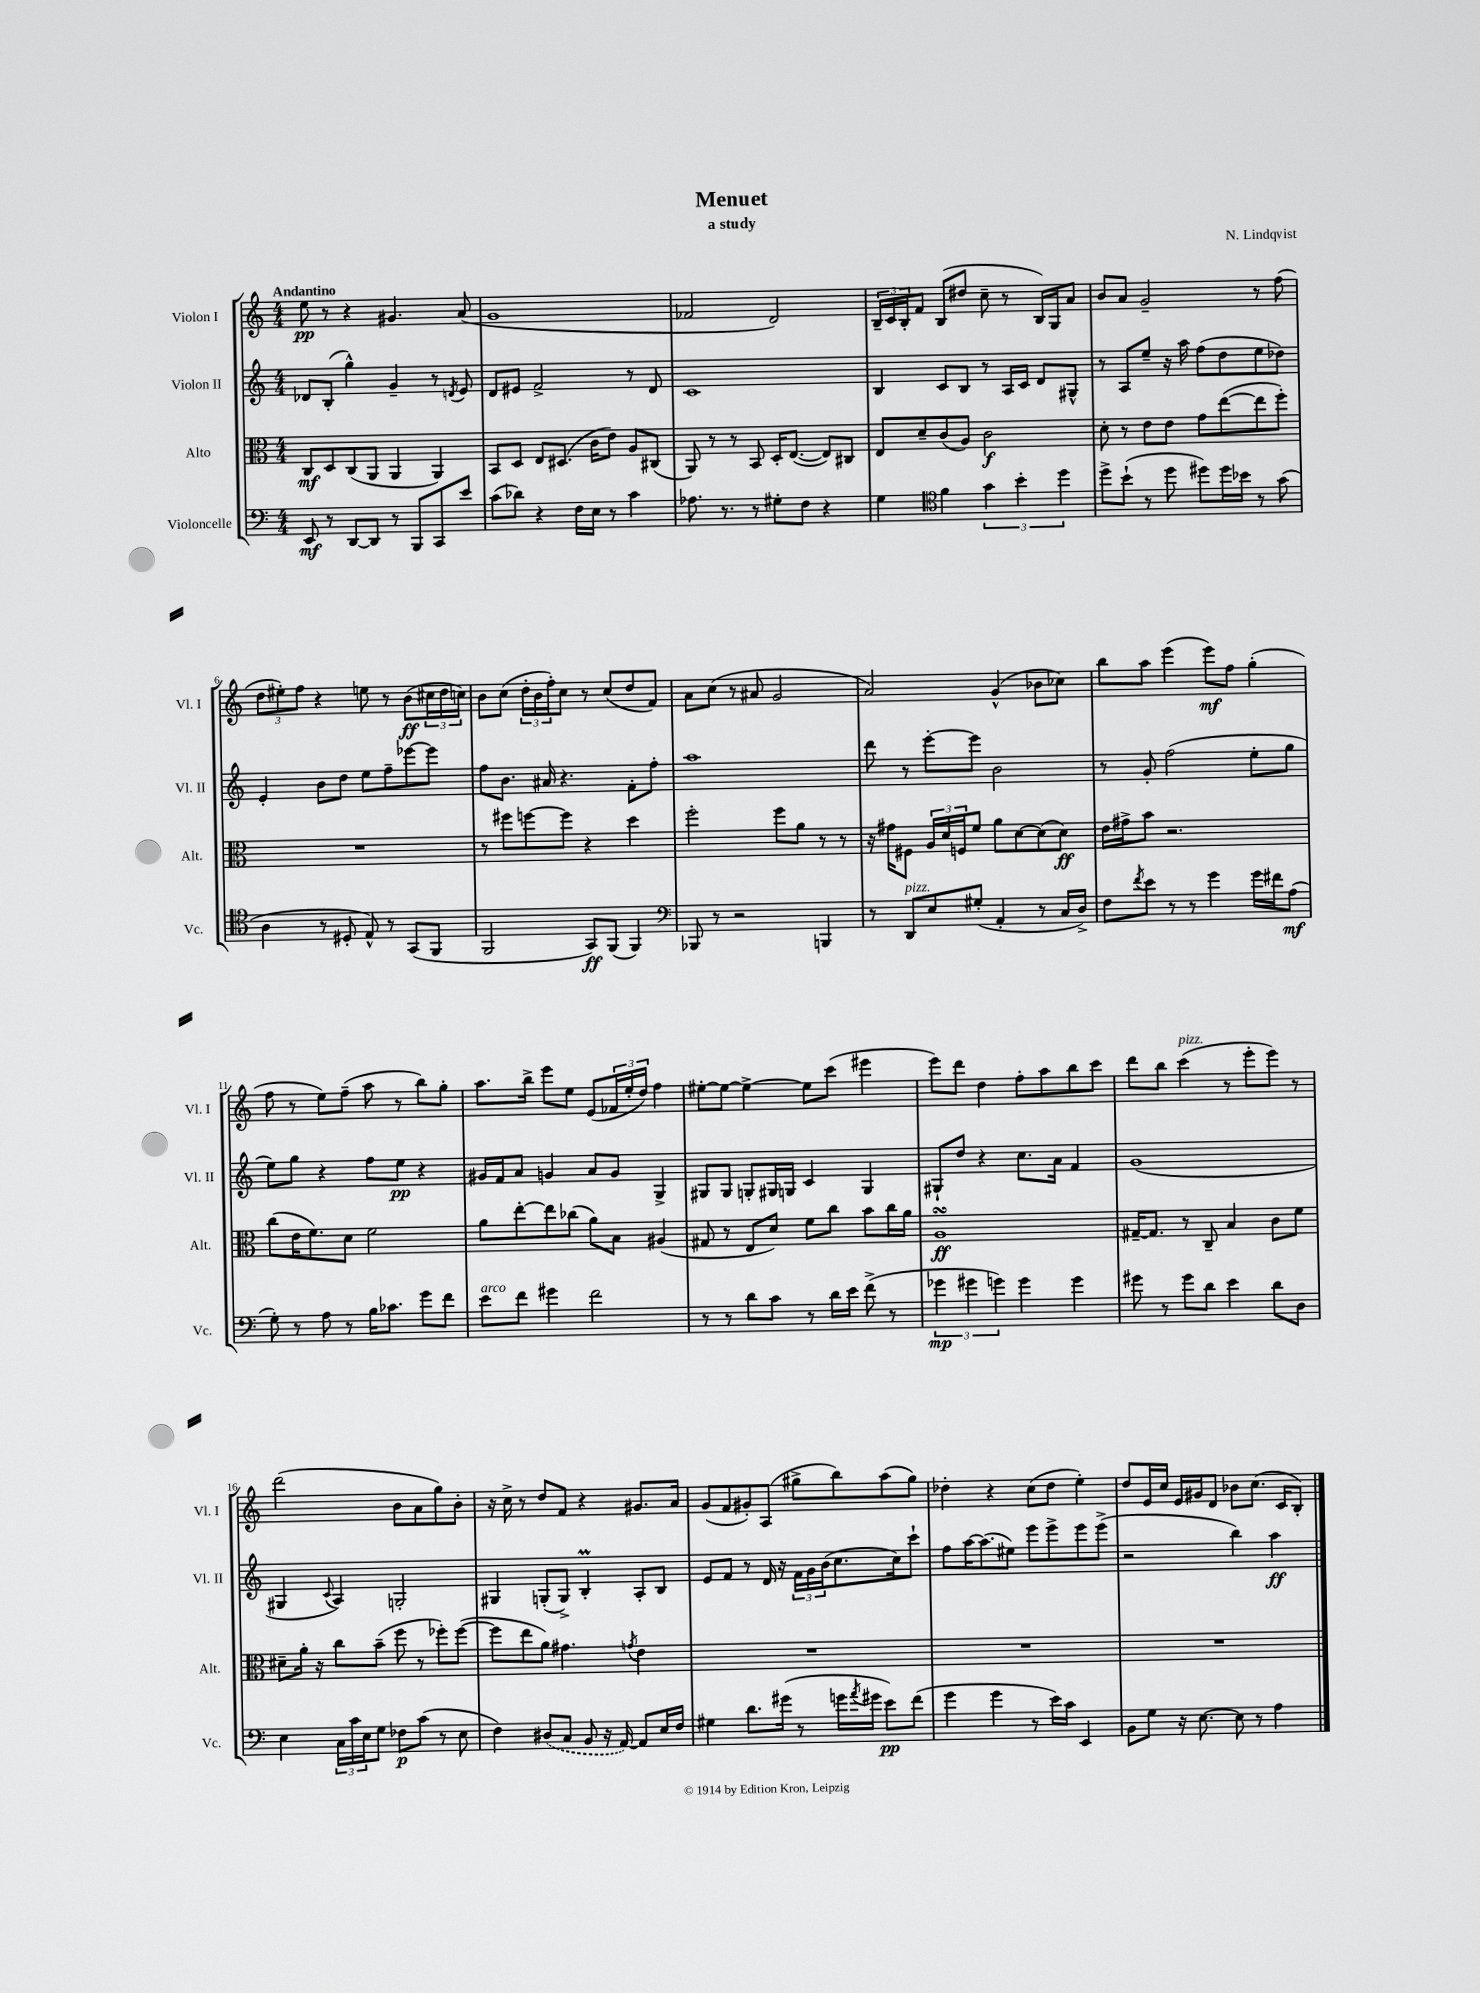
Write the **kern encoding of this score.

**kern	**kern	**kern	**kern
*staff4	*staff3	*staff2	*staff1
*clefF4	*clefC3	*clefG2	*clefG2
*k[]	*k[]	*k[]	*k[]
*M4/4	*M4/4	*M4/4	*M4/4
8EE	8C	8d-	8ee
8r	8D	(8B'	8r
[8DD	(8C	4gg^^)	4r
8DD]	8AA	.	.
8r	4AA	4g~	4.g#
8BBB	.	.	.
8CC	4AA)	8r	.
.	.	8qd	.
8e	.	8e	(8a
=	=	=	=
(8c	8BB	8d	1g
8d-)	8D	8e#	.
4r	8E	2f^	.
.	(8.D#	.	.
16F	.	.	.
16E	16c	.	.
8r	8e)	.	.
4c	8A	8r	.
.	(8C#	8d	.
=	=	=	=
8.A-	8AA)	1c	2f-
.	8r	.	.
8.r	.	.	.
.	8r	.	.
8r	8BB	.	.
8G#'	16D'	.	2d)
.	([8.E	.	.
8F	.	.	.
4r	8E])	.	.
.	8C#	.	.
=	=	=	=
4G	8E	4B	24B~
.	.	.	24c
.	.	.	24B'
.	8d~	.	8f
*clefC4	*	*	*
4f	(8c	8c	(8B
.	8A)	8B	8dd#
6g	2c	8r	8cc~
.	.	16A	8r
6b'	.	.	.
.	.	16c	.
.	.	8d	16B)
.	.	.	16G
6dd	.	.	.
.	.	8G#^^	8a
=	=	=	=
8dd^	8d'	8r	8b
(8b`	8r	8A	8a
8r	8e	8ee~	2g~
8dd	8e	16r	.
.	.	16aa	.
8dd#)	8g	(8ff	.
16dd#	([8ee	8dd	.
16b-	.	.	.
8r	8ee]	8ee	8r
(8g	8ff')	8dd-)	(8ff
=	=	=	=
4A	1r	4e'	12dd
.	.	.	12ee#')
.	.	.	12ff
8r	.	8b	4r
8D#'	.	8dd	.
8E^^)	.	8ee	8ee
8r	.	8ff~	8r
(8GG	.	[8eee-	(8b
8FF	.	8eee-]	24cc#
.	.	.	24dd
.	.	.	24cc)
=	=	=	=
2FF	8r	8ff	8b
.	8ff#	8.b	(8cc
.	[8ff	.	24dd'
.	.	.	24b
.	.	16a#	.
.	.	.	24ff')
.	8ff]	4.r	8cc
8GG)	4r	.	8r
(8FF	.	.	(8cc
4FF)	4dd	8f'	8dd
.	.	8ff'	8f)
=	=	=	=
*clefF4	*	*	*
8BBB-	2ff'	1aa	8a
8r	.	.	(8cc
2r	.	.	8r
.	.	.	8a#
.	8ff	.	2g
.	8a	.	.
4BBB	8r	.	.
.	8r	.	.
=	=	=	=
8r	16r	8ddd	2a)
.	16g#	.	.
8DD	8F#	8r	.
8E	24A	[8eee'	.
.	24d	.	.
.	24F	.	.
(8G#'	8f	8eee]	.
4AA'	8a	2b	(4g^^
.	[8d	.	.
8r	(8d]	.	8b-
16C	8d)	.	8cc-)
16D^)	.	.	.
=	=	=	=
8F	16e	8r	8bb
.	16g#^	.	.
8qf	.	.	.
8e	8b	8g'	8aa
8r	2.r	(2ff	(4eee
8r	.	.	.
4g	.	.	8eee)
.	.	.	8ff
16g	.	8ee'	(4gg'
16f#	.	.	.
(8A	.	8gg	.
=	=	=	=
8G')	(8cc	8ee)	8ff
8r	16e	8gg	8r
.	8.f)	.	.
8A	.	4r	8ee)
8r	8d	.	(8ff~
16B	2f	8ff	8aa
8.c-	.	.	.
.	.	8ee	8r
8g	.	4r	8bb)
8f	.	.	8gg'
=	=	=	=
8e	8a	16g#	8.aa
.	.	16f	.
8f	[8ee'	8a	.
.	.	.	16bb^
4g#	8ee]	4g	8eee
.	(8cc-	.	8ee
2f	8a)	8a	(8e
.	8B	8g	24f-
.	.	.	24ee'
.	.	.	24dd)
.	(4A#	4G^	4ff
=	=	=	=
8r	8G#	8G#	[8ee#'
8r	8r	8G#	8ee#_
8d	8E	8G'	4ee#^_
8c	8d)	16G#	.
.	.	16G	.
8r	8f	4c	8ee#]
16d	8cc	.	(8ccc
16e	.	.	.
(8f^	8b	4G	4eee#
8r	16cc	.	.
.	16a	.	.
=	=	=	=
6g-	1A	8G#`	8eee)
.	.	8dd	8ddd
6g#	.	.	.
.	.	4r	4dd
6g)	.	.	.
4g	.	8.cc	8ff'
.	.	.	8aa
.	.	16a	.
4g	.	4f	8bb
.	.	.	8ccc
=	=	=	=
8g#	[16G#~	(1g	8ddd
.	8.G#]	.	.
8r	.	.	8bb
8g#	8r	.	(4ccc
8d	8C~	.	.
4e	4B	.	8r
.	.	.	8eee'
8d	8c	.	8eee)
8D	8f	.	8r
=	=	=	=
4E	8d#~	4G#	(2ddd
.	16a'	.	.
.	16r	.	.
.	.	8qqc	.
24C	8cc	4A)	.
24c	.	.	.
24E	.	.	.
8G	(8b~	.	.
8F-	8ff	2G'	8b
(8c	8r	.	8a
8r	8ff-')	.	8gg)
8E	([8ff-	.	8b'
=	=	=	=
4F)	8ff-]	4G#	16r
.	.	.	16cc^
.	8ee	.	8r
(8D#	8a)	(8G'	8dd
8C	4.g#	8G^)	8f
8BB	.	4B'	4r
16r	.	.	.
[16AA)	.	.	.
.	8qg	.	.
8AA]	4e	8A'	8.g#
16E	.	8B	.
16F	.	.	16a
=	=	=	=
4G#	1r	8e	(8g
.	.	8f	8f
8.d	.	8r	8g#')
.	.	16d	(8A
(16g#	.	16r	.
8r	.	24f	8gg#^
.	.	24g	.
.	.	(24b	.
16g	.	8.cc	8bb)
8qa	.	.	.
16g#	.	.	.
8e)	.	.	(8aa
.	.	16cc)	.
(8f	.	8ccc`	8gg#)
=	=	=	=
4g	1r	8ff	4dd-'
.	.	[16aa	.
.	.	(8.aa]	.
4g	.	.	4r
.	.	8ee#)	.
8r	.	8eee	(8cc
16e)	.	8eee^	8dd-
16c	.	.	.
4EE	.	8eee	4ee')
.	.	(8eee^	.
=	=	=	=
8BB	1r	2r	8dd
8G	.	.	16e
.	.	.	16cc
16r	.	.	16e
[8.E	.	.	16g#
.	.	.	8d
8E]	.	4bb)	8b-
8r	.	.	(8.cc
4A	.	4aa	.
.	.	.	16c
.	.	.	8B')
==	==	==	==
*-	*-	*-	*-
